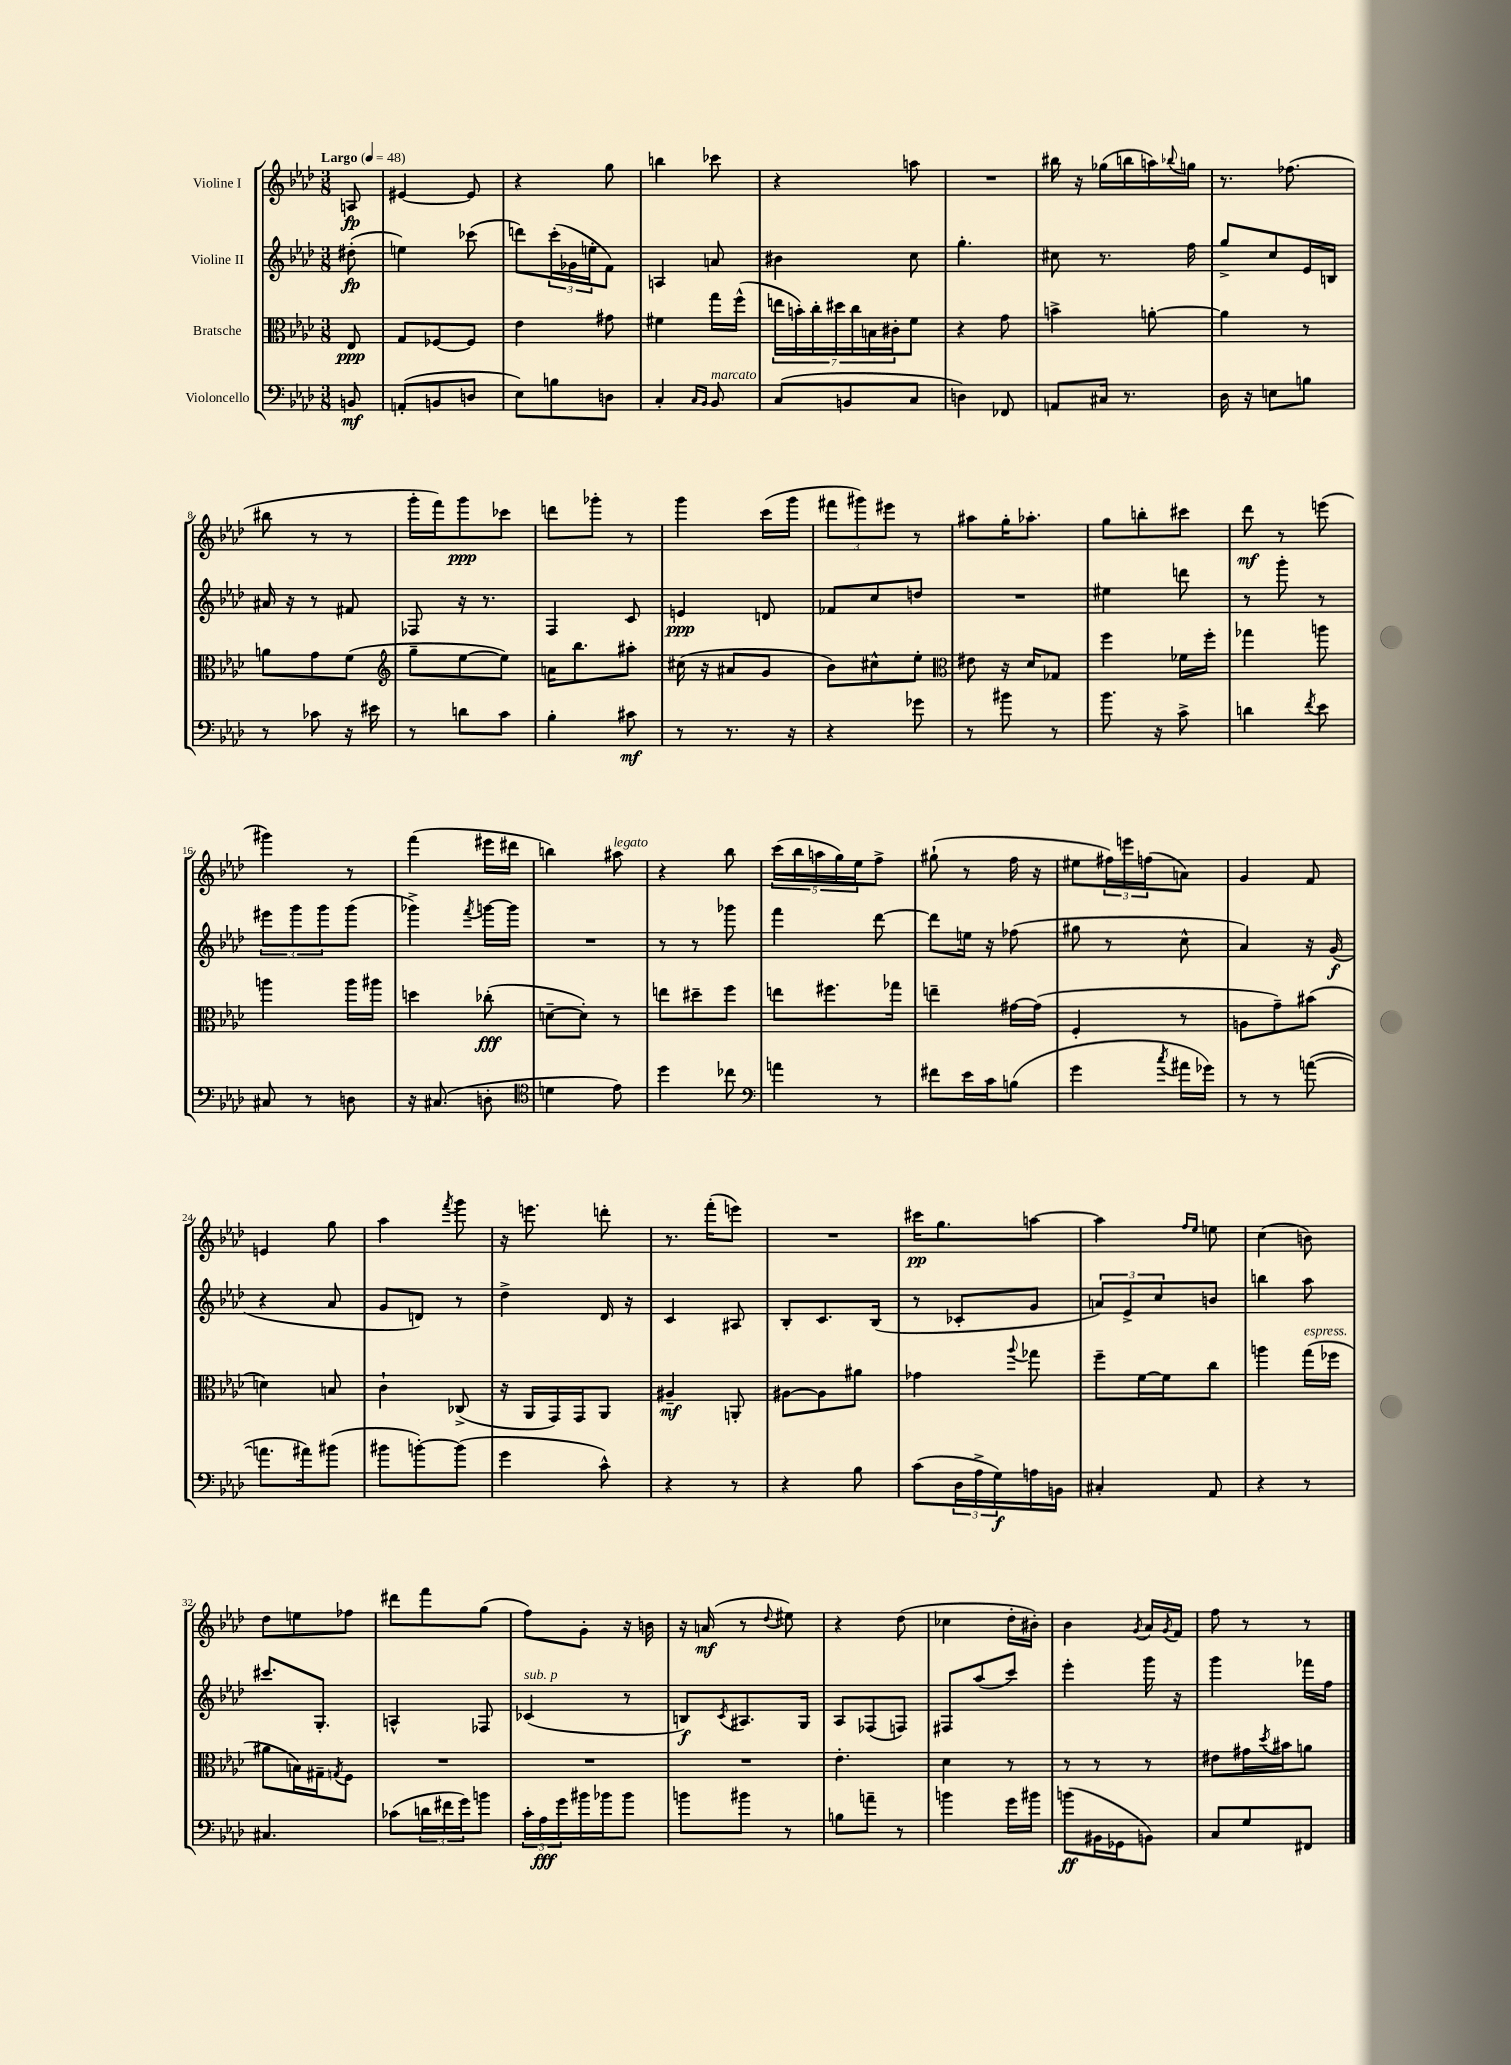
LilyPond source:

<<
\new StaffGroup <<
\new Staff = "s0" \with { instrumentName = "Violine I" } {
    \clef treble \key aes \major \numericTimeSignature \time 3/8 \partial 8 \tempo "Largo" 4 = 48
    a8\fp |
    eis'4~ eis'8 |
    r4 g''8 |
    b''4 ces'''8 |
    r4 a''8 |
    R4. |
    bis''16 r16 ges''16( b''16 a''16) \appoggiatura { bes''8 } g''16 |
    r8. fes''8.( |
    bis''8 r8 r8 |
    g'''16-. f'''16) g'''8\ppp ces'''8 |
    d'''8 ges'''8-. r8 |
    g'''4 c'''16( g'''16 |
    \tuplet 3/2 { fis'''8 gis'''8) eis'''8 } r8 |
    ais''8 g''16-. aes''8.-. |
    g''8 b''8-. cis'''8 |
    des'''8\mf r8 e'''8( |
    gis'''4) r8 |
    f'''4( eis'''16 dis'''16 |
    b''4) ais''8^\markup { \italic "legato" } |
    r4 bes''8 |
    \tuplet 5/4 { c'''16( bes''16 a''16 g''16) ees''16 } f''8-> |
    gis''8-!( r8 f''16 r16 |
    eis''8 \tuplet 3/2 { fis''16) e'''16 f''16( } a'8) |
    g'4 f'8 |
    e'4 g''8 |
    aes''4 \acciaccatura { f'''8 } g'''8 |
    r16 e'''8. d'''8-. |
    r8. f'''16-.( e'''8) |
    R4. |
    cis'''16\pp g''8. a''8~ |
    a''4 \grace { f''16 ees''16 } e''8 |
    c''4( b'8) |
    des''8 e''8 fes''8 |
    dis'''8 f'''8 g''8( |
    f''8) g'8-. r16 b'16 |
    r16 a'16\mf( r8 \appoggiatura { des''8 } eis''8) |
    r4 des''8( |
    ces''4 des''16-. bis'16-.) |
    bes'4 \acciaccatura { g'8 } aes'16 \acciaccatura { g'8 } f'16 |
    f''8 r8 r8 \bar "|." |
}
\new Staff = "s1" \with { instrumentName = "Violine II" } {
    \clef treble \key aes \major \numericTimeSignature \time 3/8 \partial 8
    dis''8-.\fp( |
    e''4) ces'''8( |
    d'''8) \tuplet 3/2 { c'''16-.( ges'16 e''16-. } f'8) |
    a4 a'8 |
    bis'4 c''8 |
    g''4.-. |
    cis''8 r8. f''16 |
    g''8-> c''8 ees'16 b16 |
    ais'16 r16 r8 fis'8 |
    fes8 r16 r8. |
    f4 c'8 |
    e'4\ppp d'8 |
    fes'8 c''8 d''8 |
    R4. |
    eis''4 d'''8 |
    r8 g'''8-. r8 |
    \tuplet 3/2 { eis'''8 g'''8 g'''8 } g'''8( |
    ges'''4->) \acciaccatura { f'''8 } g'''16~ g'''16 |
    R4. |
    r8 r8 ges'''8 |
    f'''4 des'''8~ |
    des'''8 e''16 r16 fes''8( |
    gis''8 r8 c''8-^ |
    aes'4) r16 g'16\f( |
    r4 aes'8 |
    g'8 d'8) r8 |
    des''4-> des'16 r16 |
    c'4 ais8 |
    bes8-. c'8. bes16( |
    r8 ces'8-. g'8 |
    \tuplet 3/2 { a'8) ees'8-> c''8 } b'8 |
    b''4 aes''8 |
    cis'''8. g8.-. |
    a4-^ fes8 |
    ces'4^\markup { \italic "sub. p" }( r8 |
    b8\f) \acciaccatura { c'8 } ais8. g16 |
    aes8 fes8( f8) |
    fis8 aes''8( c'''8) |
    ees'''4-. g'''16 r16 |
    g'''4 fes'''16 f''16 \bar "|." |
}
\new Staff = "s2" \with { instrumentName = "Bratsche" } {
    \clef alto \key aes \major \numericTimeSignature \time 3/8 \partial 8
    ees8\ppp |
    g8 fes8~ fes8 |
    ees'4 gis'8 |
    fis'4 g''16 f''16-^( |
    \tuplet 7/4 { e''16 b'16-.) c''16-. dis''16 c''16 b16 cis'16-. } f'8 |
    r4 g'8 |
    b'4-> a'8~-. |
    a'4 r8 |
    a'8 g'8 f'8( |
    \clef treble g''8-- ees''8~ ees''8) |
    a'16 bes''8. ais''8-. |
    cis''16( r16 ais'8 g'8 |
    bes'8) cis''8-^ ees''8-. |
    \clef alto eis'8 r16 des'16 ges8 |
    f''4 fes'16 f''16-. |
    ges''4 a''8 |
    a''4 a''16 ais''16 |
    d''4 ces''8-.\fff( |
    d'8~-- d'8-.) r8 |
    e''8 dis''8-- f''8 |
    e''8 fis''8. ges''16 |
    e''4-- gis'16~ gis'16( |
    f4-. r8 |
    a8 g'8--) bis'8( |
    d'4) b8 |
    c'4-! ces8->( |
    r16 aes,16 g,16) g,16 aes,8 |
    ais4--\mf a,8-. |
    ais8~ ais8 ais'8 |
    ges'4 \appoggiatura { aes''8 } ges''8 |
    f''8-- f'16~ f'16 c''8 |
    a''4 g''16^\markup { \italic "espress." }( fes''16 |
    ais'8 b16) gis16-- \acciaccatura { g8 } f8 |
    R4. |
    R4. |
    R4. |
    ees'4.-. |
    des'4 r8 |
    r8 r8 r8 |
    eis'8 gis'16 \acciaccatura { des''8 } bis'16 a'8 \bar "|." |
}
\new Staff = "s3" \with { instrumentName = "Violoncello" } {
    \clef bass \key aes \major \numericTimeSignature \time 3/8 \partial 8
    b,8\mf |
    a,8-.( b,8 d8 |
    ees8) b8 d8 |
    c4-. \grace { c16 bes,16 } bes,8^\markup { \italic "marcato" } |
    c8( b,8 c8 |
    d4) fes,8 |
    a,8 cis16 r8. |
    des16 r16 e8 b8 |
    r8 ces'8 r16 eis'16 |
    r8 d'8 c'8 |
    bes4-. cis'8\mf |
    r8 r8. r16 |
    r4 ges'8 |
    r8 bis'8 r8 |
    bes'8. r16 c'8-> |
    d'4 \acciaccatura { f'8 } ees'8 |
    cis8 r8 d8 |
    r16 cis8.( d8-. |
    \clef tenor d'4 ees'8) |
    des''4 ces''8 |
    \clef bass a'4 r8 |
    fis'8 ees'16 c'16 b8( |
    g'4 \acciaccatura { c''8 } ais'16 ges'16) |
    r8 r8 a'8~( |
    a'8. ais'16) bis'8( |
    bis'8 b'8~-.) b'8( |
    g'4 c'8-^) |
    r4 r8 |
    r4 bes8 |
    c'8( \tuplet 3/2 { des16 aes16-> g16\f) } a16 b,16 |
    cis4-. aes,8 |
    r4 r8 |
    cis4. |
    ces'8( \tuplet 3/2 { d'16 fis'16 g'16) } b'8 |
    \tuplet 3/2 { c'16-. aes16\fff g'16 } bis'16 bes'16 bes'8 |
    b'8 bis'8 r8 |
    b8 a'8-- r8 |
    b'4 g'16 bis'16 |
    b'8\ff( bis,16 ges,16 b,8) |
    c8 g8 fis,8 \bar "|." |
}
>>
>>
